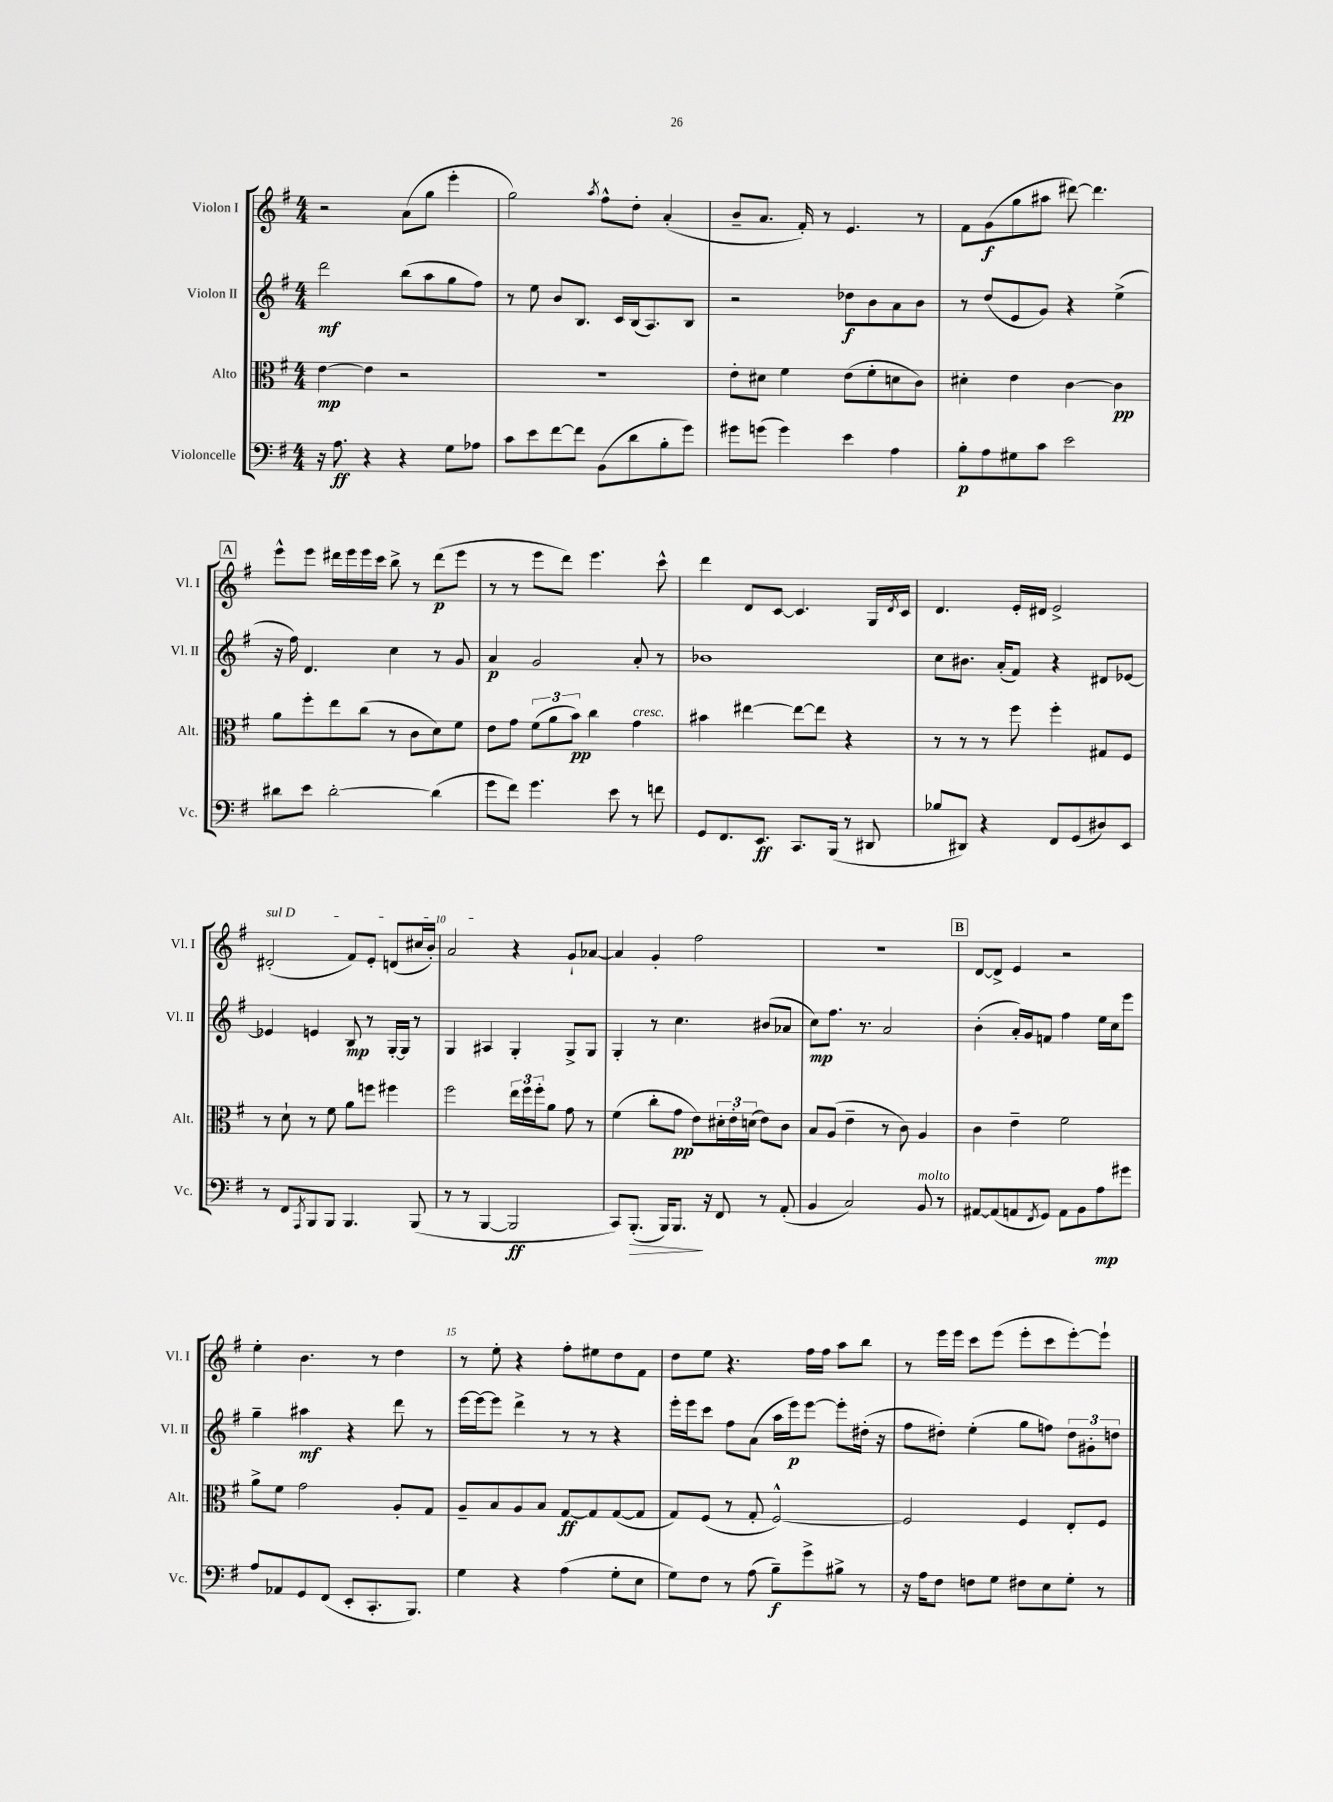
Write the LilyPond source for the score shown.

<<
\new StaffGroup <<
\new Staff = "s0" \with { instrumentName = "Violon I" shortInstrumentName = "Vl. I" } {
    \clef treble \key g \major \numericTimeSignature \time 4/4
    r2 a'8( g''8 e'''4-. |
    g''2) \acciaccatura { a''8 } fis''8-^ d''8-. a'4-.( |
    b'8-- a'8. fis'16-.) r8 e'4. r8 |
    fis'8 g'8\f( g''8 ais''8 dis'''8~) dis'''4. |
    \mark \markup { \box "A" } e'''8-^ e'''8 dis'''16 e'''16 e'''16 c'''16 b''8-> r8 dis'''8\p( e'''8 |
    r8 r8 e'''8 d'''8) e'''4. c'''8-^ |
    d'''4 d'8 c'8~ c'4. g16 \acciaccatura { d'8 } c'16 |
    d'4. e'16-. dis'16 e'2-> |
    \once \override TextSpanner.bound-details.left.text = \markup { \italic "sul D" } dis'2-.\startTextSpan( fis'8) e'8-. d'8( cis''16 b'16-.) |
    a'2\stopTextSpan r4 g'8-! aes'8~ |
    aes'4 g'4-. fis''2 |
    R1 |
    \mark \markup { \box "B" } d'8~ d'8-> e'4 r2 |
    e''4-. b'4. r8 d''4 |
    r8 e''8-. r4 fis''8-. eis''8 d''8 fis'8 |
    d''8 e''8 r4. fis''16 fis''16 a''8 b''8 |
    r8 e'''16 e'''16 c'''8 e'''8( e'''8-. c'''8 e'''8~-.) e'''8-! \bar "|." |
}
\new Staff = "s1" \with { instrumentName = "Violon II" shortInstrumentName = "Vl. II" } {
    \clef treble \key g \major \numericTimeSignature \time 4/4
    d'''2\mf b''8( a''8 g''8 fis''8) |
    r8 e''8 b'8 b8. c'16 b16( a8.) b8 |
    r2 des''8\f b'8 a'8 b'8 |
    r8 d''8( e'8 g'8) r4 e''4->( |
    \mark \markup { \box "A" } r16 fis''16) d'4. c''4 r8 g'8 |
    a'4\p g'2 a'8-. r8 |
    bes'1 |
    c''8 bis'8. a'16-.( fis'8) r4 dis'8 ees'8~ |
    ees'4 e'4 b8\mp r8 g16~-. g16 r8 |
    g4 ais4 g4-. g8-> g8 |
    g4-. r8 c''4. bis'8( aes'8 |
    c''8\mp) fis''8. r8. a'2 |
    \mark \markup { \box "B" } b'4-.( a'16-.) g'16 f'8 fis''4 e''16 c''16 e'''8 |
    g''4-- ais''4\mf r4 d'''8 r8 |
    e'''16~ e'''16~ e'''8 d'''4-> r8 r8 r4 |
    e'''16-. e'''16 c'''8 fis''8 a'8( a''16 e'''16\p) e'''8~ e'''8-. dis''16-.( r16 |
    fis''8 dis''8-.) e''4-.( g''8 f''8) \tuplet 3/2 { dis''8 gis'8-. d''8 } \bar "|." |
}
\new Staff = "s2" \with { instrumentName = "Alto" shortInstrumentName = "Alt." } {
    \clef alto \key g \major \numericTimeSignature \time 4/4
    e'4~\mp e'4 r2 |
    R1 |
    e'8-. dis'8 fis'4 e'8( fis'8-. d'8 c'8) |
    dis'4-. e'4 c'4~ c'4\pp |
    \mark \markup { \box "A" } a'8 fis''8-. e''8 c''8( r8 c'8 d'8) fis'8 |
    e'8 g'8 \tuplet 3/2 { fis'8( a'8 b'8\pp) } c''4 g'4^\markup { \italic "cresc." } |
    bis'4 eis''4~ eis''8~ eis''8 r4 |
    r8 r8 r8 fis''8 fis''4-. gis8 fis8 |
    r8 d'8-! r8 fis'8 a'8 f''8 fis''4 |
    fis''2 \tuplet 3/2 { e''16 fis''16 fis''16-. } a'8 g'8 r8 |
    fis'4( c''8-. g'8\pp e'8) \tuplet 3/2 { dis'16-. e'16-. d'16( } e'8) c'8 |
    b8 a8( e'4-- r8 c'8) a4 |
    \mark \markup { \box "B" } c'4 e'4-- fis'2 |
    a'8-> fis'8 g'2 a8-. g8 |
    a8-- b8 a8 b8 g8~\ff g8 g8~( g8 |
    g8) fis8( r8 g8-. fis2~-^) |
    fis2 fis4 e8-. fis8 \bar "|." |
}
\new Staff = "s3" \with { instrumentName = "Violoncelle" shortInstrumentName = "Vc." } {
    \clef bass \key g \major \numericTimeSignature \time 4/4
    r16 a8.\ff r4 r4 g8 aes8 |
    c'8 e'8 fis'8~ fis'8 b,8( d'8 b8-. g'8) |
    gis'8 g'8( g'4) e'4 a4 |
    b8-.\p a8 gis8 c'8 e'2 |
    \mark \markup { \box "A" } dis'8 e'8 dis'2~-. dis'4( |
    g'8 fis'8) g'4. e'8 r8 f'8 |
    g,8 fis,8. e,8.\ff c,8. b,,16( r8 dis,8 |
    bes8 dis,8) r4 fis,8 g,8( dis8) e,8 |
    r8 fis,8 \acciaccatura { a,,8 } b,,8 b,,8 b,,4. b,,8( |
    r8 r8 b,,4~ b,,2\ff |
    c,8) b,,8.-.\>( b,,16) b,,8.\! r16 fis,8 r8 a,8-.( |
    b,4 c2) b,8^\markup { \italic "molto" } r8 |
    \mark \markup { \box "B" } ais,8~ ais,8( a,8 \acciaccatura { fis,8 } g,8) a,8 b,8 a8\mp gis'8 |
    a8 aes,8 g,8 fis,8( e,8-. c,8.-. b,,8.) |
    g4 r4 a4( g8-. e8 |
    g8) fis8 r8 a8( b8--\f) g'8-> bis8-> r8 |
    r16 a16 fis8 f8 g8 fis8 e8 g8-. r8 \bar "|." |
}
>>
>>
\layout { \context { \Score \override BarNumber.break-visibility = ##(#f #t #t) barNumberVisibility = #(every-nth-bar-number-visible 5) } }
